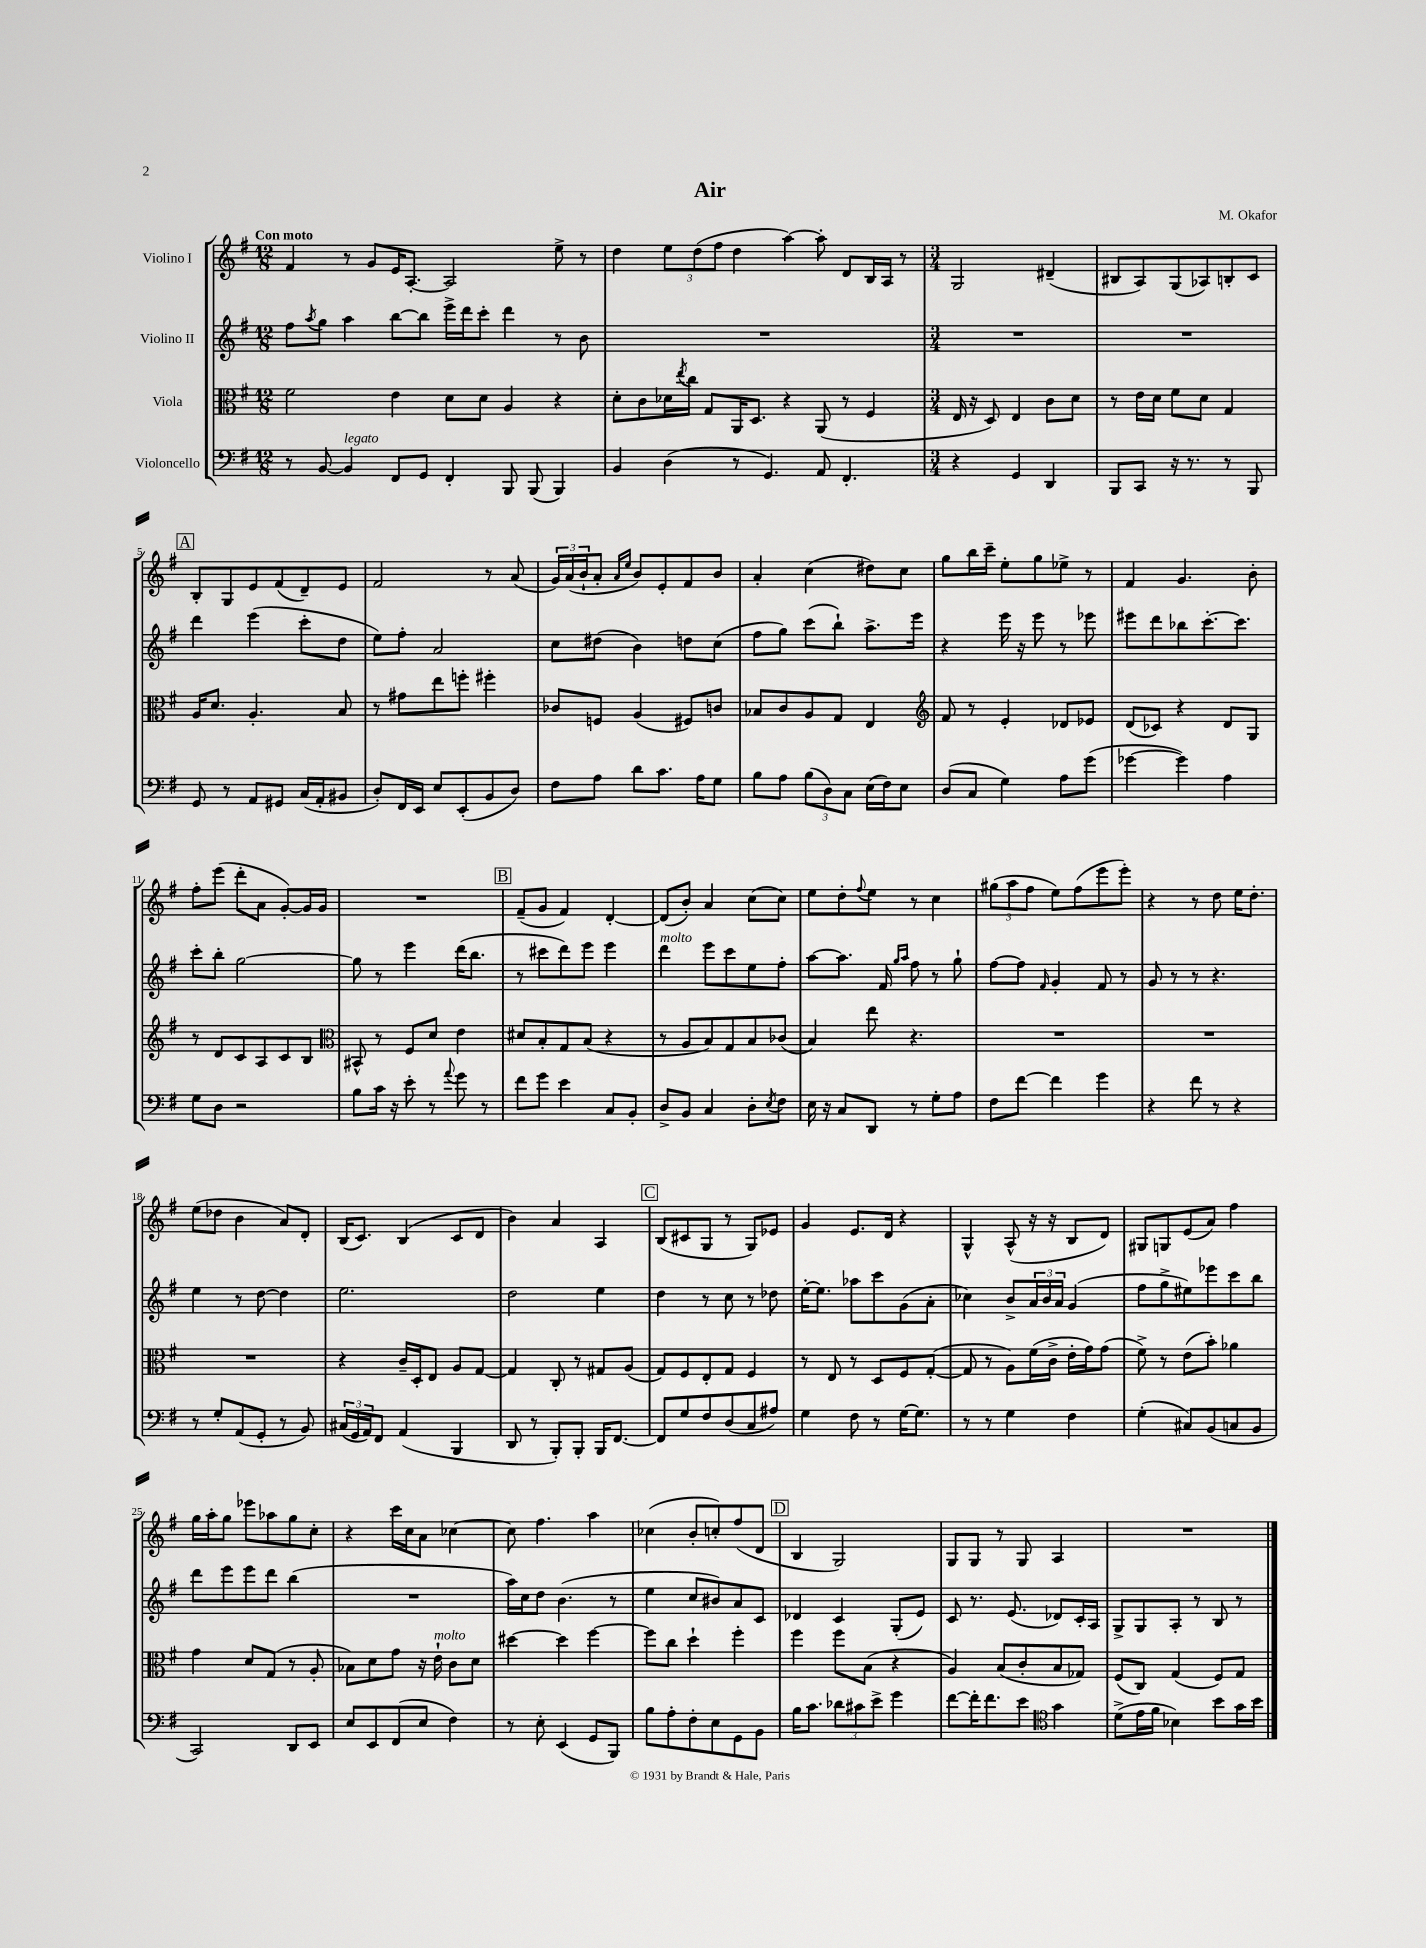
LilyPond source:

\header { title = "Air" composer = "M. Okafor" }
<<
\new StaffGroup <<
\new Staff = "s0" \with { instrumentName = "Violino I" } {
    \clef treble \key g \major \numericTimeSignature \time 12/8 \tempo "Con moto"
    fis'4 r8 g'8 e'16 a8.~-. a2 e''8-> r8 |
    d''4 \tuplet 3/2 { e''8 d''8( fis''8 } d''4 a''4~) a''8-. d'8 b16 a16 r8 |
    \numericTimeSignature \time 3/4 g2 dis'4--( |
    bis8 a8) g8( aes8) b8-. c'8 |
    \mark \markup { \box "A" } b8-. g8 e'8 fis'8( d'8--) e'8 |
    fis'2 r8 a'8( |
    \tuplet 3/2 { g'16) a'16( b'16-! } a'8-. \grace { a'16 e''16 } b'8) e'8-. fis'8 b'8 |
    a'4-. c''4( dis''8) c''8 |
    g''8 b''16 c'''16-- e''8-. g''8 ees''8-> r8 |
    fis'4 g'4. b'8-. |
    fis''8-. e'''8( d'''8-. a'8 g'8~-.) g'16 g'16 |
    R2. |
    \mark \markup { \box "B" } fis'8--( g'8 fis'4) d'4~-. |
    d'8( b'8-.) a'4 c''8( c''8) |
    e''8 d''8-. \appoggiatura { fis''8 } e''8 r8 c''4 |
    \tuplet 3/2 { gis''8( a''8 fis''8 } e''8) fis''8( e'''8 e'''8-.) |
    r4 r8 d''8 e''16 d''8.-. |
    e''8( des''8 b'4 a'8) d'8-. |
    b16( c'8.) b4( c'8 d'8 |
    b'4) a'4 a4 |
    \mark \markup { \box "C" } b8( cis'8 g8 r8 g8) ees'8 |
    g'4 e'8. d'16 r4 |
    g4-^ a8-^( r16 r16 b8 d'8) |
    gis8 g8 e'8( a'8) fis''4 |
    g''16 a''16-. g''8 ees'''8 aes''8 g''8 c''8-. |
    r4 c'''16 c''16 a'8 ces''4~ |
    ces''8 fis''4. a''4 |
    ces''4( b'8-. c''8-.) fis''8( d'8 |
    \mark \markup { \box "D" } b4 g2) |
    g8 g8 r8 g8 a4 |
    R2. \bar "|." |
}
\new Staff = "s1" \with { instrumentName = "Violino II" } {
    \clef treble \key g \major \numericTimeSignature \time 12/8
    fis''8 \acciaccatura { a''8 } g''8 a''4 b''8~ b''8 e'''16-> d'''16 c'''8-. d'''4 r8 b'8 |
    R1. |
    \numericTimeSignature \time 3/4 R2. |
    R2. |
    \mark \markup { \box "A" } d'''4 e'''4( c'''8-. d''8 |
    e''8) fis''8-. a'2 |
    c''8 dis''8( b'4) d''8 c''8( |
    fis''8 g''8) c'''8( b''8-!) a''8.-> e'''16 |
    r4 e'''16 r16 e'''8 r8 ees'''8 |
    eis'''8 d'''8 bes''8 c'''8.~-. c'''8. |
    c'''8-. b''8-. g''2~ |
    g''8 r8 e'''4 d'''16( b''8. |
    \mark \markup { \box "B" } r8 cis'''8 d'''8) e'''8 e'''4 |
    d'''4^\markup { \italic "molto" } e'''8 c'''8 e''8 fis''8-. |
    a''8~ a''8. fis'16 \grace { g''16 a''16 } fis''8 r8 g''8-! |
    fis''8~ fis''8 \grace { fis'16 } g'4-. fis'8 r8 |
    g'8 r8 r8 r4. |
    e''4 r8 d''8~ d''4 |
    e''2. |
    d''2 e''4 |
    \mark \markup { \box "C" } d''4 r8 c''8 r8 des''8 |
    e''16~-. e''8. aes''8 c'''8 g'8( a'8-. |
    ces''4) b'8-> \tuplet 3/2 { a'16 b'16 a'16 } g'4( |
    fis''8 g''8-> eis''8) ees'''8 c'''8 b''8 |
    d'''8 e'''8 e'''8 d'''8 b''4( |
    R2. |
    a''16) c''16 d''8 b'4.( r8 |
    e''4 c''8 bis'8) a'8 c'8 |
    \mark \markup { \box "D" } des'4 c'4 g8-.( e'8) |
    c'8 r8. e'8.( des'8) c'16-. a16 |
    g8-> g8 a8-. r8 b8 r8 \bar "|." |
}
\new Staff = "s2" \with { instrumentName = "Viola" } {
    \clef alto \key g \major \numericTimeSignature \time 12/8
    fis'2 e'4 d'8 d'8 a4 r4 |
    d'8-. c'8 des'16 \acciaccatura { e''8 } c''16 g8 a,16 d8. r4 a,8( r8 fis4 |
    \numericTimeSignature \time 3/4 e16 r16 d8) e4 c'8 d'8 |
    r8 e'16 d'16 fis'8 d'8 g4 |
    \mark \markup { \box "A" } a16 d'8. a4.-. b8 |
    r8 gis'8 e''8 f''8-. fis''4-. |
    ces'8 f8 a4( fis8) c'8 |
    bes8 c'8 a8 g8 e4 |
    \clef treble fis'8 r8 e'4-. des'8 ees'8 |
    d'8( ces'8) r4 d'8 g8 |
    r8 d'8 c'8 a8 c'8 b8 |
    \clef alto bis,8-^ r8 fis8 d'8 e'4 |
    \mark \markup { \box "B" } dis'8 b8-. g8 b8( r4 |
    r8 a8 b8) g8 b8 ces'8( |
    b4) e''8 r4. |
    R2. |
    R2. |
    R2. |
    r4 c'16-- d16-. e8 a8 g8~ |
    g4 c8-. r8 gis8 a8( |
    \mark \markup { \box "C" } g8) fis8 e8-. g8 fis4 |
    r8 e8 r8 d8 fis8 g8~-.( |
    g8 r8 a8) fis'16( c'16-> e'16-. g'16) g'8( |
    fis'8->) r8 e'8( b'8-.) aes'4 |
    g'4 d'8 g8( r8 a8-. |
    bes8) d'8 g'8 r16 e'16-!^\markup { \italic "molto" } c'8 d'8 |
    dis''4~ dis''4 fis''4~ |
    fis''8 c''8 d''4-! fis''4-. |
    \mark \markup { \box "D" } fis''4 fis''8 b8( r4 |
    a4) b8( c'8-. b8 ges8) |
    fis8( c8) g4( fis8) g8 \bar "|." |
}
\new Staff = "s3" \with { instrumentName = "Violoncello" } {
    \clef bass \key g \major \numericTimeSignature \time 12/8
    r8 b,8~ b,4^\markup { \italic "legato" } fis,8 g,8 fis,4-. b,,8 b,,8( b,,4) |
    b,4 d4( r8 g,4.) a,8 fis,4.-. |
    \numericTimeSignature \time 3/4 r4 g,4 d,4 |
    b,,8 c,8 r16 r8. r8 b,,8 |
    \mark \markup { \box "A" } g,8 r8 a,8 gis,8 c16( a,16-. bis,8 |
    d8-.) fis,16 e,16 e8 e,8-.( b,8 d8) |
    fis8 a8 d'8 c'8. a16 g8 |
    b8 a8 \tuplet 3/2 { b8( d8) c8 } e16( fis16) e8 |
    d8( c8 g4) a8 g'8( |
    ges'4~ ges'4) a4 |
    g8 d8 r2 |
    b8 c'16 r16 e'8-. r8 \appoggiatura { a'8 } g'8 r8 |
    \mark \markup { \box "B" } fis'8 g'8 e'4 c8 b,8-. |
    d8-> b,8 c4 d8-. \acciaccatura { e8 } fis8 |
    e16 r16 c8 d,8 r8 g8-. a8 |
    fis8 fis'8~ fis'4 g'4 |
    r4 fis'8 r8 r4 |
    r8 g8-. a,8( g,8-. r8 b,8) |
    \tuplet 3/2 { cis16( g,16 a,16) } fis,8 a,4( b,,4 |
    d,8 r8 b,,8-.) b,,8-. b,,16 fis,8.~ |
    \mark \markup { \box "C" } fis,8 g8 fis8 d8( c8 ais8) |
    g4 fis8 r8 g16~ g8. |
    r8 r8 g4 fis4 |
    g4-.( cis8) b,8( c8 b,8 |
    c,2) d,8 e,8 |
    e8 e,8 fis,8( e8 fis4) |
    r8 e8-. e,4( g,8 b,,8) |
    b8 a8-. fis8-. e8 g,8 b,8 |
    \mark \markup { \box "D" } b16 c'8. \tuplet 3/2 { des'8 cis'8 e'8-> } g'4 |
    fis'8~ fis'16-. fis'8. e'8 \clef tenor g'4 |
    d'8->( e'16 fis'16 bes4) b'8 g'16 b'16 \bar "|." |
}
>>
>>
